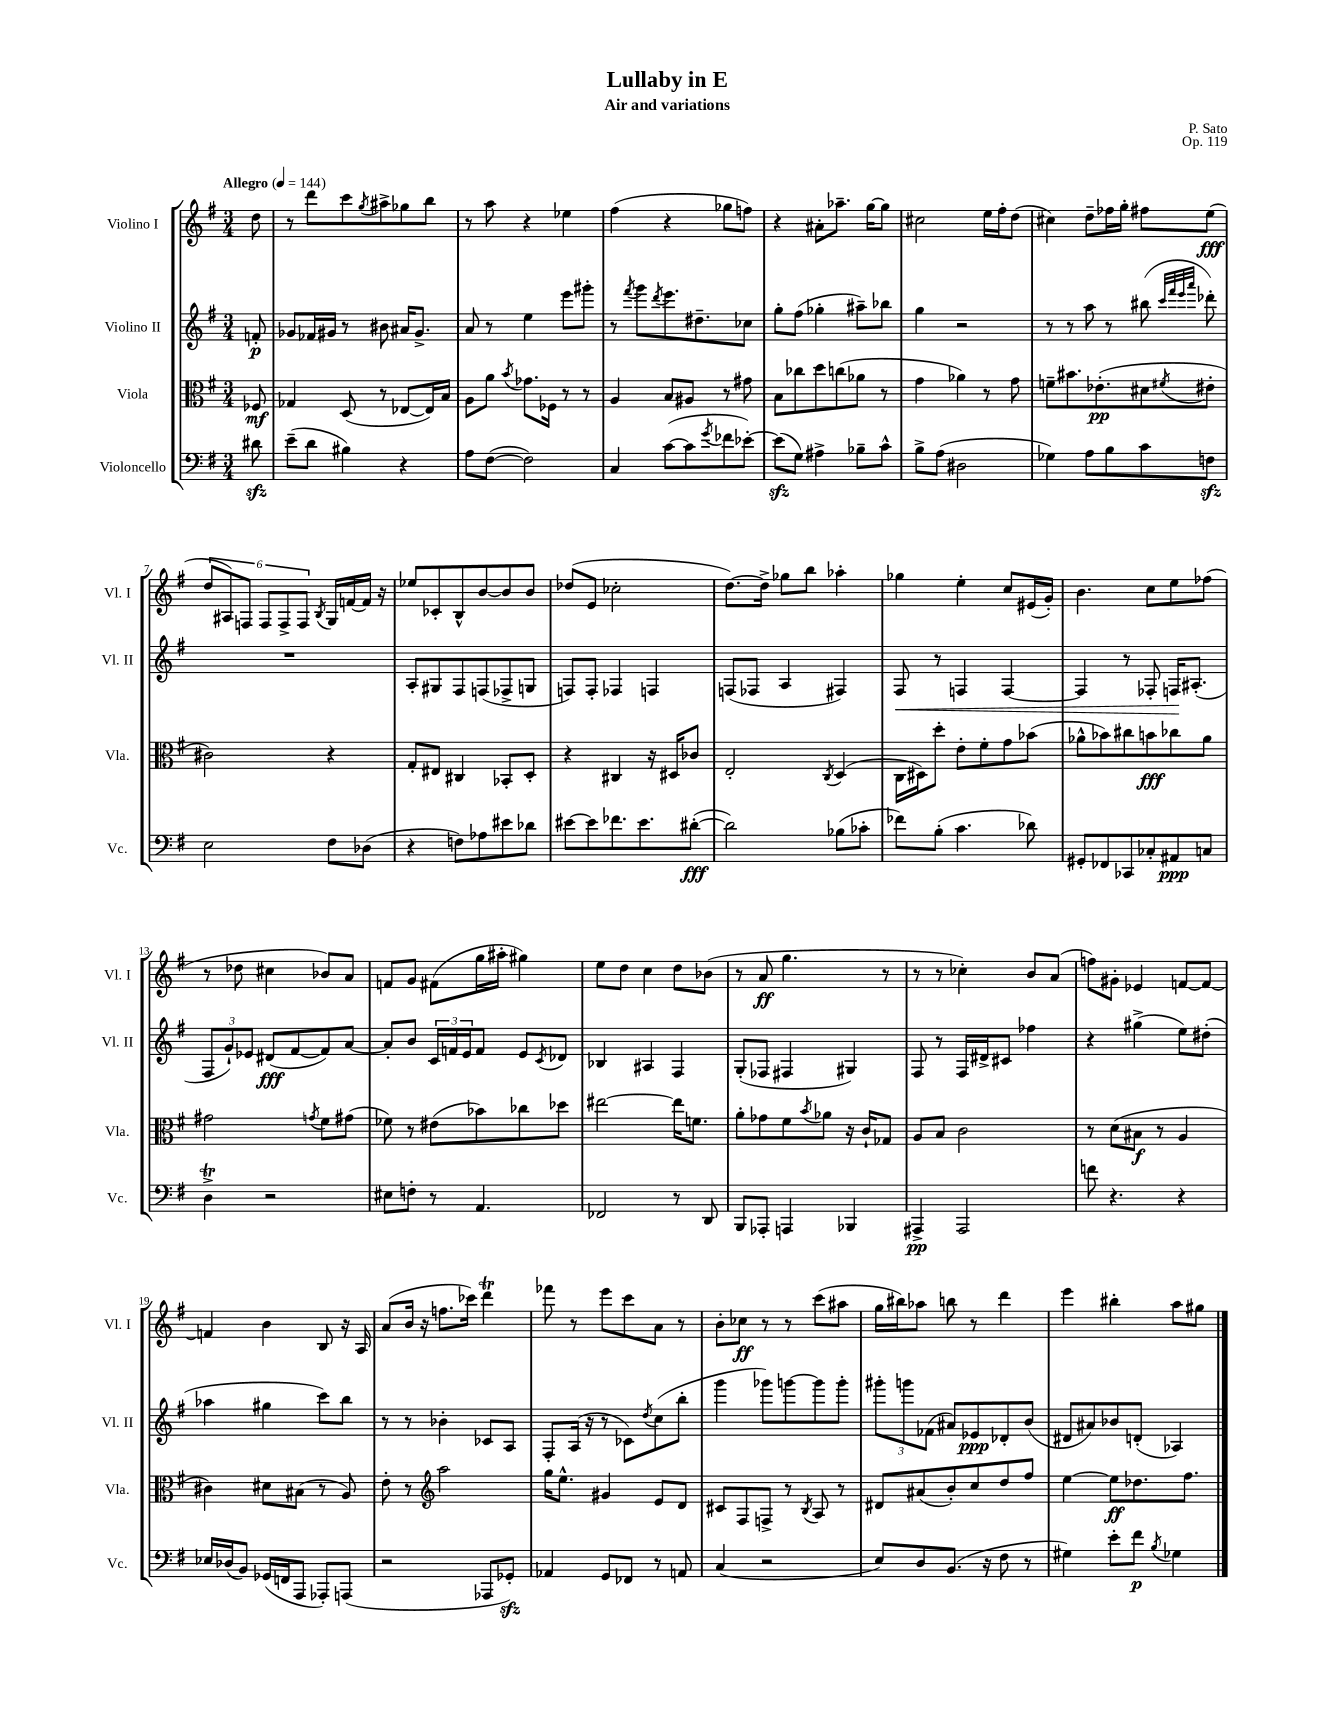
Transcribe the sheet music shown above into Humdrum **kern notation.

**kern	**dynam	**kern	**dynam	**kern	**dynam	**kern	**dynam
*part4	*part4	*part3	*part3	*part2	*part2	*part1	*part1
*staff4	*staff4	*staff3	*staff3	*staff2	*staff2	*staff1	*staff1
*I"Violoncello	*	*I"Viola	*	*I"Violino II	*	*I"Violino I	*
*I'Vc.	*	*I'Vla.	*	*I'Vl. II	*	*I'Vl. I	*
*clefF4	*	*clefC3	*	*clefG2	*	*clefG2	*
*k[f#]	*	*k[f#]	*	*k[f#]	*	*k[f#]	*
*M3/4	*	*M3/4	*	*M3/4	*	*M3/4	*
*MM144	*	*MM144	*	*MM144	*	*MM144	*
=	=	=	=	=	=	=	=
!	!	!	!	!	!	!LO:TX:a:B:t=Allegro	!
8d#Xzz\	.	8F-X/	mf	8fn'/	p	8dd\	.
=1	=1	=1	=1	=1	=1	=1	=1
(8e~\L	.	4G-X/	.	8g-X/L	.	8r	.
8d\J	.	.	.	16f-X/L	.	8ddd\L	.
.	.	.	.	16g#X/JJ	.	.	.
4B#X\)	.	(8D/	.	8r	.	8ccc\	.
.	.	.	.	.	.	8qgg/	.
.	.	8r	.	8b#X\	.	8aa#X^\	.
4r	.	[8E-X/L	.	16a#X/KL	.	8gg-X\	.
.	.	.	.	8.g#^/J	.	.	.
.	.	16E-/L])	.	.	.	8bb\J	.
.	.	16B/JJ	.	.	.	.	.
=2	=2	=2	=2	=2	=2	=2	=2
8A\L	.	8A\L	.	8a/	.	8r	.
([8F#\J	.	8a\J	.	8r	.	8aa\	.
.	.	8qb/	.	.	.	.	.
2F#\])	.	8.g-X\L	.	4ee\	.	4r	.
.	.	16F-X\Jk	.	.	.	.	.
.	.	8r	.	8eee\L	.	4ee-X\	.
.	.	8r	.	8ggg#X'\J	.	.	.
=3	=3	=3	=3	=3	=3	=3	=3
4C/	.	4A/	.	8r	.	(4ff#\	.
.	.	.	.	8qfff#/	.	.	.
.	.	.	.	8ggg\L	.	.	.
.	.	.	.	8qddd/	.	.	.
([8c\L	.	8B/L	.	8.eee\	.	4r	.
8c\]	.	8A#X/J	.	.	.	.	.
.	.	.	.	8.dd#X~\	.	.	.
8qg/	.	.	.	.	.	.	.
8f-X\	.	8r	.	.	.	8gg-X\L	.
[8e-X'\J)	.	8g#X\	.	8cc-X\J	.	8ffn\J)	.
=4	=4	=4	=4	=4	=4	=4	=4
(8e-zz\L]	.	8B\L	.	8gg'\L	.	4r	.
8G\J)	.	8cc-X\	.	(8ff#\J	.	.	.
4A#X^\	.	8dd\	.	4gg-X'\	.	8a#X'\L	.
.	.	(8ccn\	.	.	.	8.aa-X~\J	.
8B-X~\L	.	8a-X\J	.	8aa#X~\L)	.	.	.
.	.	.	.	.	.	[16gg\KL	.
8c^^\J	.	8r	.	8bb-X\J	.	8gg\J]	.
=5	=5	=5	=5	=5	=5	=5	=5
8B^\L	.	4g\	.	4gg\	.	2cc#X\	.
(8A\J	.	.	.	.	.	.	.
2D#X\	.	4a-X\)	.	2r	.	.	.
.	.	8r	.	.	.	16ee\LL	.
.	.	.	.	.	.	16ff#'\J	.
.	.	8g\	.	.	.	(8dd\J	.
=6	=6	=6	=6	=6	=6	=6	=6
4G-X\)	.	8fn~\L	.	8r	.	4cc#X\)	.
.	.	8.b#X\	.	8r	.	.	.
8A\L	.	.	.	8aa\	.	8dd~\L	.
.	.	(8.e-X'\	pp	.	.	.	.
8B\	.	.	.	8r	.	16ff-X\L	.
.	.	.	.	.	.	16gg'\JJ	.
8c\	.	8d#X\	.	(8bb#X\	.	8ff#X\L	.
.	.	.	.	32qqccc/LLL	.	.	.
.	.	.	.	32qqfff#/	.	.	.
.	.	.	.	32qqeee/	.	.	.
.	.	8qf#X/	.	32qqaaa/JJJ	.	.	.
8Fnzz\J	.	8e#X'\J	.	8ddd-X'\)	.	(8ee\J	fff
!!LO:LB:g=z
=7	=7	=7	=7	=7	=7	=7	=7
2E\	.	2c#X\)	.	2.r	.	12dd/L	.
.	.	.	.	.	.	12A#X/)	.
.	.	.	.	.	.	12Fn/J	.
.	.	.	.	.	.	12F/L	.
.	.	.	.	.	.	12F^/	.
.	.	.	.	.	.	12F/J	.
.	.	.	.	.	.	8qB/	.
8F#\L	.	4r	.	.	.	16G/LL	.
.	.	.	.	.	.	[16fn/	.
(8D-X\J	.	.	.	.	.	16f/JJ]	.
.	.	.	.	.	.	16r	.
=8	=8	=8	=8	=8	=8	=8	=8
4r	.	8G'/L	.	8A'/L	.	8ee-X/L	.
.	.	8E#X/J	.	8G#X/	.	8c-X'/	.
8Fn\L)	.	4C#X/	.	8F#/	.	8B^^/	.
8A-X\	.	.	.	(8Fn/	.	[8b/	.
8e#X\	.	8BB-X'/L	.	8F-X^/	.	8b/]	.
8d-X\J	.	8D'/J	.	8Gn/J	.	8b/J	.
=9	=9	=9	=9	=9	=9	=9	=9
[8e#X\L	.	4r	.	8Fn/L)	.	(8dd-X/L	.
8e#\]	.	.	.	8F'/J	.	8e/J	.
8.f-X\	.	4C#X/	.	4F-X/	.	2cc-X'\	.
8.e#\	.	.	.	.	.	.	.
.	.	16r	.	4Fn/	.	.	.
.	.	16D#X/KL	.	.	.	.	.
([8d#X'\J	fff	8c-X/J	.	.	.	.	.
=10	=10	=10	=10	=10	=10	=10	=10
2d#\])	.	2E'/	.	(8Fn/L	.	[8.dd\L)	.
.	.	.	.	8F-X/J	.	.	.
.	.	.	.	.	.	16dd^\Jk]	.
.	.	.	.	4A/	.	8gg-X\L	.
.	.	.	.	.	.	8bb\J	.
.	.	8qC/	.	.	.	.	.
(8B-X\L	.	(4D/	.	4F#X/)	.	4aa-X'\	.
8c-X'\J	.	.	.	.	.	.	.
=11	=11	=11	=11	=11	=11	=11	=11
!	!	!	!	!	!LO:HP:b	!	!
8f-X\L)	.	16C\LL	.	8F#/	<	4gg-X\	.
.	.	16D#X\J)	.	.	.	.	.
(8B'\J	.	8dd'\J	.	8r	.	.	.
4.c\	.	8e'\L	.	4Fn/	.	4ee'\	.
.	.	8f#'\	.	.	.	.	.
.	.	8g\	.	[4F/	.	8cc/L	.
8d-X\)	.	(8b-X\J	.	.	.	(16e#X/L	.
.	.	.	.	.	.	16g'/JJ)	.
=12	=12	=12	=12	=12	=12	=12	=12
8GG#X'/L	.	8a-X^^\L	.	4F/]	.	4.b\	.
8FF-X/	.	8b-X\)	.	.	.	.	.
8CC-X/	.	8cc#X\	.	8r	.	.	.
8C-X'/	.	8bn\	fff	8F-X'/	.	8cc\L	.
8AA#X/	ppp	8cc-X\	.	16Fn/KL	.	8ee\	.
.	.	.	.	(8.A#X'/J	[	.	.
8Cn/J	.	8a-\J	.	.	.	(8ff-X\J	.
!!LO:LB:g=z
=13	=13	=13	=13	=13	=13	=13	=13
4DT^\	.	2g#X\	.	12F#/L	.	8r	.
.	.	.	.	12g`/)	.	.	.
.	.	.	.	.	.	8dd-X\	.
.	.	.	.	12e-X/J	.	.	.
2r	.	.	.	(8d#X/L	fff	4cc#X\	.
.	.	.	.	[8f#/	.	.	.
.	.	8qgn/	.	.	.	.	.
.	.	8f#\L	.	8f#/])	.	8b-X/L)	.
.	.	(8g#X\J	.	[8a/J	.	8a/J	.
=14	=14	=14	=14	=14	=14	=14	=14
8E#X\L	.	8f-X\)	.	8a'/L]	.	8fn/L	.
8Fn'\J	.	8r	.	8b/J	.	8g/J	.
8r	.	(8e#X\L	.	24c/LL	.	(8f#X\L	.
.	.	.	.	24fn/	.	.	.
.	.	.	.	24e/J	.	.	.
4.AA/	.	8b-X\)	.	8f/J	.	16gg\L	.
.	.	.	.	.	.	16aa#X'\JJ	.
.	.	8cc-X\	.	8e/L	.	4gg#X\)	.
.	.	.	.	8qc/	.	.	.
.	.	8dd-X\J	.	8d-X/J	.	.	.
=15	=15	=15	=15	=15	=15	=15	=15
2FF-X/	.	[2ee#X\	.	4B-X/	.	8ee\L	.
.	.	.	.	.	.	8dd\J	.
.	.	.	.	4A#X/	.	4cc\	.
8r	.	16ee#\KL]	.	4F#/	.	8dd\L	.
.	.	8.fn\J	.	.	.	.	.
8DD/	.	.	.	.	.	(8b-X\J	.
=16	=16	=16	=16	=16	=16	=16	=16
8BBB/L	.	8a'\L	.	(8G'/L	.	8r	.
8AAA-X'/J	.	8g-X\	.	8F-X/J	.	8a/	ff
4AAAn/	.	8f#\	.	4F#X/	.	4.gg\	.
.	.	8qb/	.	.	.	.	.
.	.	8a-X\J	.	.	.	.	.
4BBB-X/	.	16r	.	4G#X/)	.	.	.
.	.	16c`/KL	.	.	.	.	.
.	.	8G-X/J	.	.	.	8r	.
=17	=17	=17	=17	=17	=17	=17	=17
4AAA#X^/	pp	8A/L	.	8F#/	.	8r	.
.	.	8B/J	.	8r	.	8r	.
2AAA#/	.	2c\	.	16F#/LL	.	4cc-X'\)	.
.	.	.	.	16d#X^/J	.	.	.
.	.	.	.	8c#X/J	.	.	.
.	.	.	.	4ff-X\	.	8b/L	.
.	.	.	.	.	.	(8a/J	.
=18	=18	=18	=18	=18	=18	=18	=18
8fn\	.	8r	.	4r	.	8ffn\L)	.
4.r	.	(8d\L	.	.	.	8g#X'\J	.
.	.	8B#X\J	f	(4gg#X^\	.	4e-X/	.
.	.	8r	.	.	.	.	.
4r	.	4A/	.	8ee\L)	.	[8fn/L	.
.	.	.	.	(8dd#X'\J	.	8f/J_	.
!!LO:LB:g=z
=19	=19	=19	=19	=19	=19	=19	=19
16E-X/LL	.	4c#X\)	.	4aa-X\	.	4fn/]	.
(16D-X/J	.	.	.	.	.	.	.
8BB/J)	.	.	.	.	.	.	.
(16GG-X/LL	.	8d#X\L	.	4gg#X\	.	4b\	.
16FFn/J	.	.	.	.	.	.	.
8AAA/J	.	(8B#X\J	.	.	.	.	.
8AAA-X'/L)	.	8r	.	8ccc\L)	.	8B/	.
(8AAAn/J	.	8A/)	.	8bb\J	.	16r	.
.	.	.	.	.	.	16A/	.
=20	=20	=20	=20	=20	=20	=20	=20
2r	.	8e'\	.	8r	.	(8a/L	.
.	.	8r	.	8r	.	16b/Jk	.
.	.	.	.	.	.	16r	.
*	*	*clefG2	*	*	*	*	*
.	.	2aa\	.	4b-X'\	.	8.ffn\L	.
.	.	.	.	.	.	16ccc-X\Jk)	.
8AAA-X/L	.	.	.	8c-X/L	.	4dddT\	.
8GG-Xzz'/J)	.	.	.	8A/J	.	.	.
=21	=21	=21	=21	=21	=21	=21	=21
4AA-X/	.	16gg\KL	.	8F#'/L	.	8fff-X\	.
.	.	8.ee^^\J	.	.	.	.	.
.	.	.	.	(16A/Jk	.	8r	.
.	.	.	.	16r	.	.	.
8GG/L	.	4g#X/	.	8r	.	8eee\L	.
8FF-X/J	.	.	.	8c-X\L)	.	8ccc\	.
.	.	.	.	8qdd/	.	.	.
8r	.	8e/L	.	(8cc\	.	8a\J	.
8AAn/	.	8d/J	.	8bb'\J	.	8r	.
=22	=22	=22	=22	=22	=22	=22	=22
(4C/	.	8c#X/L	.	4ggg\	.	8b'\L	.
.	.	8F#/	.	.	.	8cc-X\J	ff
2r	.	8Fn^/J	.	8ggg-X\L)	.	8r	.
.	.	8r	.	[8gggn\	.	8r	.
.	.	8qB/	.	.	.	.	.
.	.	8A/	.	8ggg\]	.	(8ccc\L	.
.	.	8r	.	8ggg'\J	.	8aa#X\J	.
=23	=23	=23	=23	=23	=23	=23	=23
8E/L)	.	8d#X/L	.	12ggg#X'\L	.	16gg\LL	.
.	.	.	.	.	.	16bb#X\J)	.
.	.	.	.	12gggn\	.	.	.
8D/	.	(8a#X/	.	.	.	8aa-X\J	.
.	.	.	.	(12f-X\J	.	.	.
(8.BB/J	.	8b'/)	.	8a#X/L)	.	8bbn\	.
.	.	8cc/	.	8e-X/	ppp	8r	.
16r	.	.	.	.	.	.	.
8F#\	.	8dd/	.	8d-X'/	.	4ddd\	.
8r	.	8ff#/J	.	(8b/J	.	.	.
=24	=24	=24	=24	=24	=24	=24	=24
4G#X\)	.	[4ee\	.	8d#X/L	.	4eee\	.
.	.	.	.	8a#X/)	.	.	.
8e'\L	.	8ee\L]	ff	8b-X/	.	4bb#X'\	.
8f#\J	p	8.dd-X\	.	(8dn'/J	.	.	.
8qB/	.	.	.	.	.	.	.
4G-X\	.	.	.	4A-X/)	.	8aa\L	.
.	.	8.ff#\J	.	.	.	.	.
.	.	.	.	.	.	8gg#X\J	.
==	==	==	==	==	==	==	==
*-	*-	*-	*-	*-	*-	*-	*-
